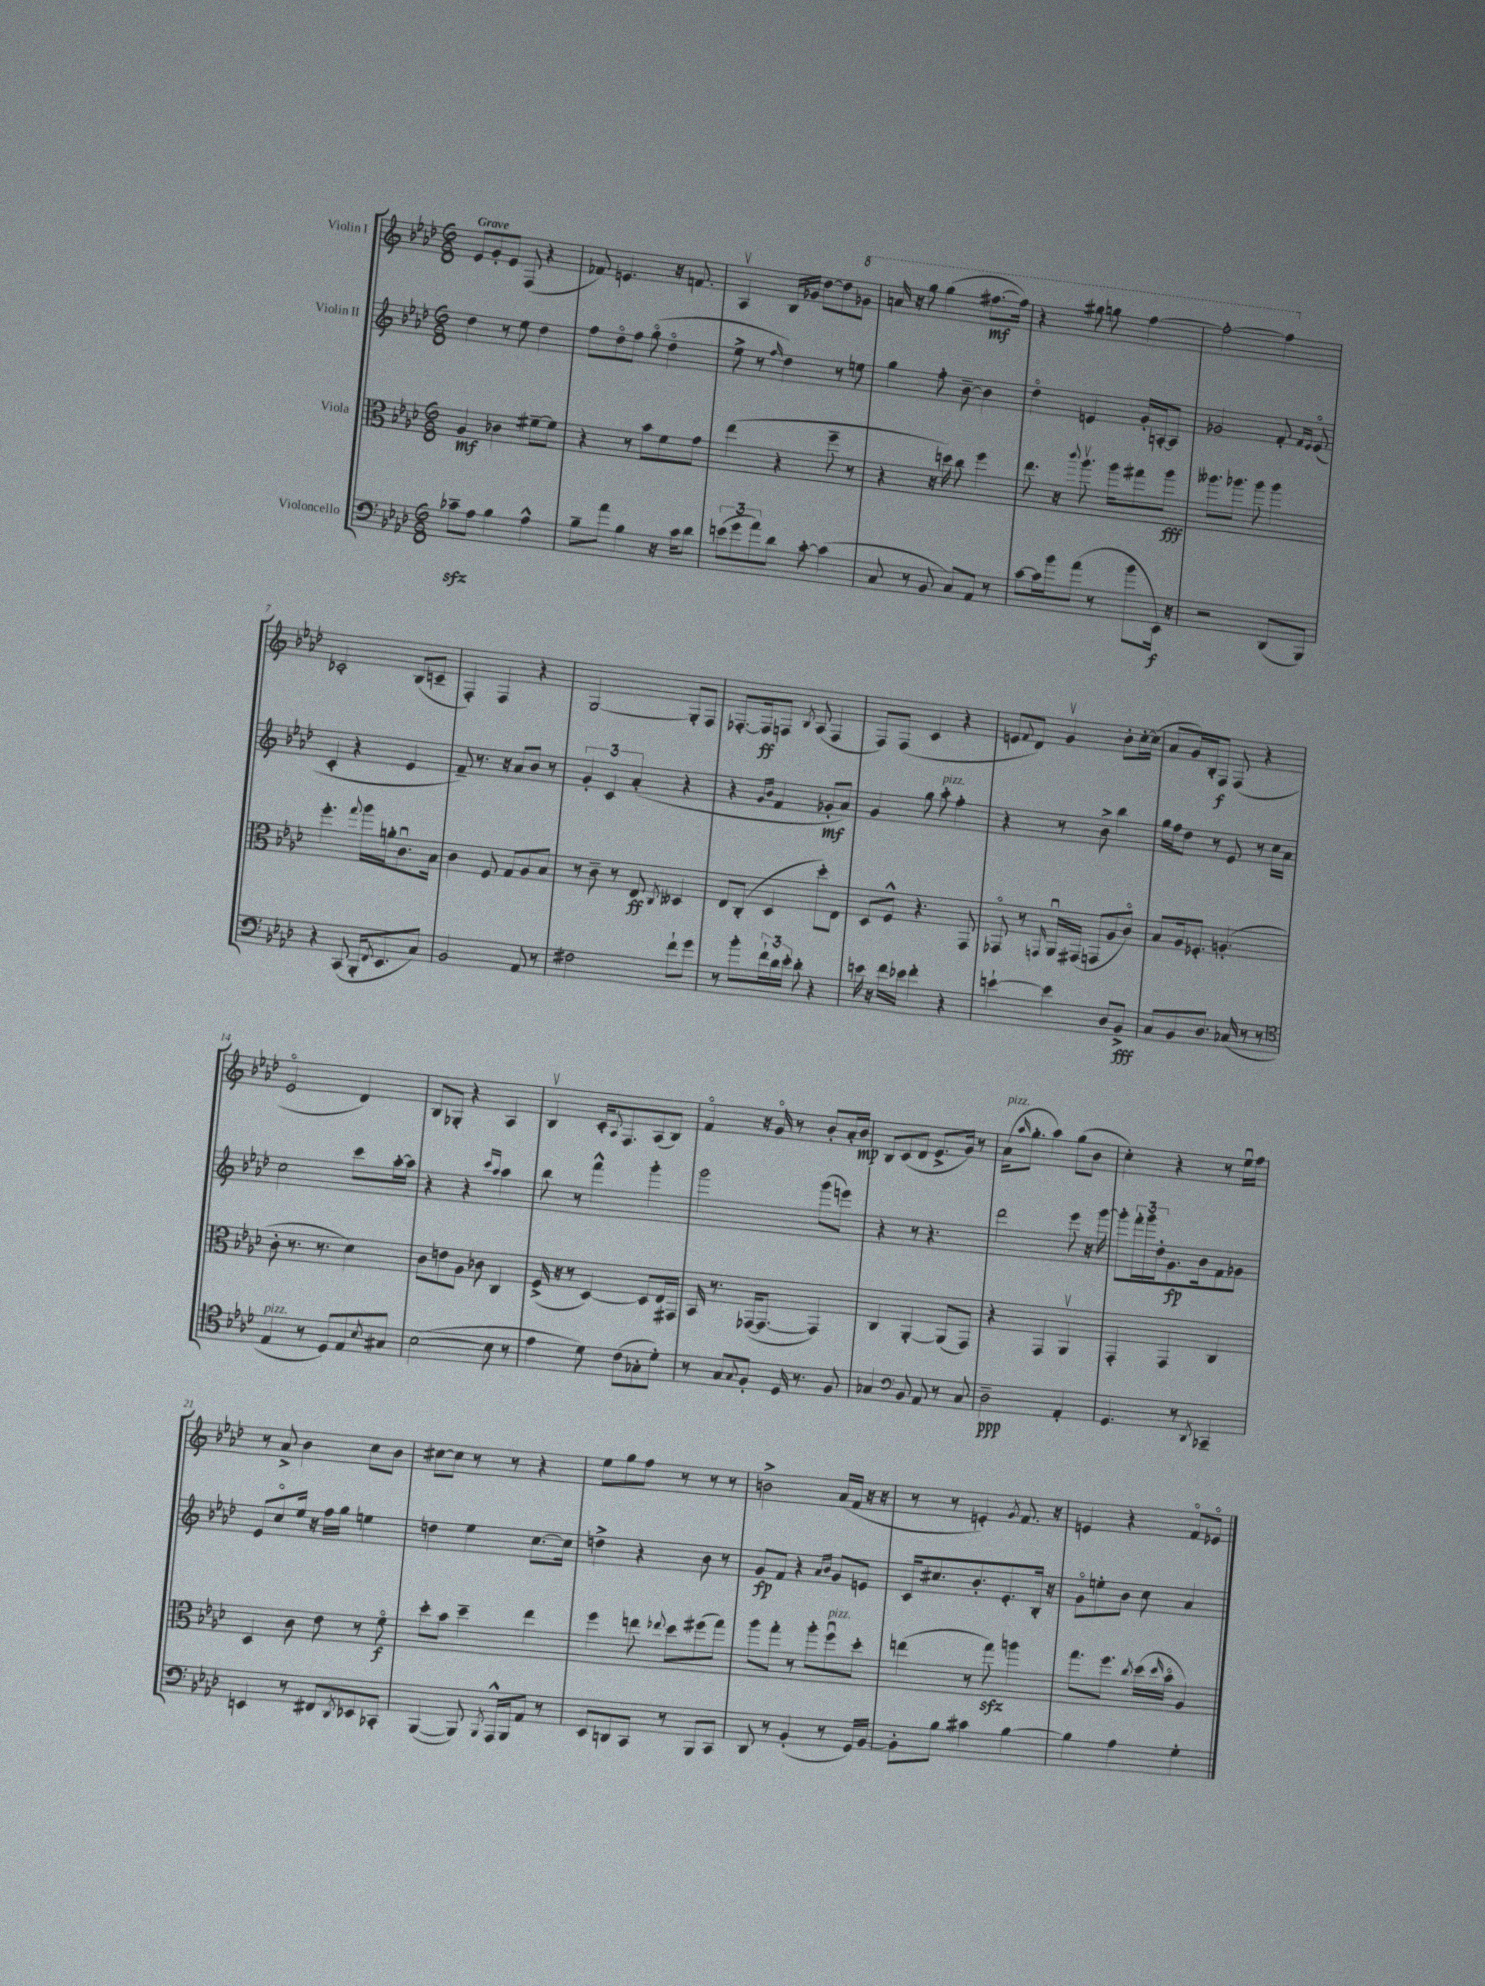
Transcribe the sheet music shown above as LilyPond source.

<<
\new StaffGroup <<
\new Staff = "s0" \with { instrumentName = "Violin I" } {
    \clef treble \key aes \major \numericTimeSignature \time 6/8 \tempo "Grave"
    ees'8 g'8-. ees'8 f8( r4 |
    fes'8) e'4. r16 f'8. |
    aes4\upbow bes16 ges'16 des''8~ des''8 \ottava #1 ges''8 |
    a''16 r16 g'''8 g'''4( fis'''8.~\mf fis'''16) |
    r4 gis'''8 g'''8 f'''4~ |
    f'''2~-. f'''4 \ottava #0 |
    ces'2-. bes8( c'8-- |
    f4-.) f4 r4 |
    g2~ g8-. f8 |
    fes8.~-. fes16\ff f8 \acciaccatura { bes8 } aes8( f4 |
    f8) f8( c'4 r4 |
    e'8 \appoggiatura { f'8 } des'8) g'4\upbow bes'8-. c''16~-. c''16( |
    aes'8 g'16) bes16-. f8\f f8( r4 |
    ees'2\flageolet des'4) |
    bes8 ges8-. r4 aes4 |
    bes4\upbow c'16-. \appoggiatura { aes8 } f8. aes8( bes8) |
    f'4\flageolet r16 g'16\flageolet r8 bes'8-. aes'16-. bes'16\mp |
    bes8 c'8( des'8 ees'8.-> g'16) r8 |
    aes'16^\markup { \italic "pizz." }( \grace { aes''16 } g''8.-. aes''4) g''8( bes'8 |
    c''4-.) r4 r8 ees''16\downbow f''16 |
    r8 aes'8-> bes'4 c''8 bes'8 |
    cis''8~ cis''8 r8 r8 r4 |
    ees''8 g''8 f''8 r8 r8 r8 |
    b'2-> aes'16( f'16 r16 r16 |
    r8 r8 e'4-.) \acciaccatura { g'8 } f'8. r16 |
    e'4 r4 f'8\flageolet ees'8\flageolet \bar "|." |
}
\new Staff = "s1" \with { instrumentName = "Violin II" } {
    \clef treble \key aes \major \numericTimeSignature \time 6/8
    des''4 r8 ees''8 des''4 |
    f''8 des''8\flageolet f''8 g''8\flageolet( des''4\flageolet |
    ees''8-> r8 \grace { f''16 } des''4) r8 e''8 |
    g''4 f''8-. bes'8~-- bes'4 |
    des''4\flageolet e'4 g'16-. a16~-. a8 |
    ges'2 f'8-. \grace { f'16 ees'16 } ees'8\flageolet( |
    c'4-. r4 ees'4 |
    f'8--) r8. r16 aes'8 bes'8 r8 |
    \tuplet 3/2 { g'4-. c'4 aes'4-.( } r4 |
    r4 \grace { g'16 bes'16 } f'4 ges'8-.\mf aes'8) |
    g'4 g''8 aes''8-.^\markup { \italic "pizz." } f''4-. |
    r4 r8 bes'8-> bes''4 |
    g''16 f''16 des''8 r8 ees'8 r8 c''16 aes'16 |
    c''2 c'''8 aes''16~-. aes''16 |
    r4 r4 \grace { c'''16 aes''16 } aes''4 |
    bes''8 r8 f'''4-^ g'''4-. |
    g'''2 g'''8( e'''8) |
    r4 r8 r4. |
    des'''2 ees'''8 r16 g'''16~ |
    g'''8-. \tuplet 3/2 { f'''16-. g'''16 des''16-. } g'8.\fp bes'16 f'8 ges'8 |
    ees'8 c''8\flageolet ees''16 r16 f''16 g''16 e''4 |
    d''4 ees''4 c''8.~ c''16 |
    d''4-> r4 bes'8 r8 |
    g'8\fp f'8 r4 \grace { aes'16 bes'16 } g'8 e'8 |
    c'16 cis''8. bes'8.-. ees'8.-. bes16-. r16 |
    g'8\flageolet e''8-. bes'8 c''8 aes'4 \bar "|." |
}
\new Staff = "s2" \with { instrumentName = "Viola" } {
    \clef alto \key aes \major \numericTimeSignature \time 6/8
    aes4\mf ces'4 fis'8~-- fis'8 |
    r4 r8 bes'8 f'8 g'8 |
    ees''4( r4 f''8-- r8 |
    r4 r16 d''16) c''8 f''4 |
    ees''8. r16 \appoggiatura { c'''8 } aes''8.\upbow aes''16 gis''8 aes''8\fff |
    aeses''8. aes''8. aes''8 aes''4 |
    f''4.-. \appoggiatura { g''8 } aes''16 a'16-. c'8.\downbow bes16 |
    c'4 f8 g8 aes8 bes8 |
    r8 c'8-- r8 ees8\ff \acciaccatura { c8 } deses4 |
    ees8 c8-.( des4 des''8-.) ees8 |
    des8 f8-^ r4. g,8 |
    ges,8\flageolet r8 \grace { g,16 } aes,16\downbow gis,16( g,8 aes8 c'8\flageolet) |
    bes8 aes16 fes8.-. a4.-.( |
    c'8-. r8. r8. des'4) |
    c'8 e'8 aes8 ces'8 c4 |
    f16->( r16 r8 des4~) des8 ees16 gis,16 |
    bes,16 r8. ges,16~( ges,8.~ ges,4) |
    c4 aes,4~-. aes,8( g,8) |
    r4 g,4 aes,4\upbow |
    g,4-. g,4 c4 |
    des4 c'8 ees'8 r8 f'8\flageolet\f |
    des''8-. bes'8 des''4-- ees''4 |
    f''4 e''8 \appoggiatura { ees''8 } des''8 fis''8( g''8) |
    aes''8 g''8-. r8 aes''8-. f''8\downbow^\markup { \italic "pizz." } des''8-. |
    e''4( r8 g''8\sfz) a''4 |
    g''8. f''8. \acciaccatura { c''8 } des''16( \grace { des''16 } bes'16\flageolet aes4) \bar "|." |
}
\new Staff = "s3" \with { instrumentName = "Violoncello" } {
    \clef bass \key aes \major \numericTimeSignature \time 6/8
    ces'8--\sfz aes8 bes4 aes4-^ |
    bes8-- aes'8 bes4 r16 c'16 des'8 |
    \tuplet 3/2 { e'8( g'8 aes'8) } des'8 c'8~-. c'4( |
    c8 r8 bes,8 c8) aes,8 r8 |
    c'8~ c'16 bes'16 aes'8( r8 bes'8 ees,16\f) r16 |
    r2 des,8( bes,,8) |
    r4 c,8( bes,,16-. \acciaccatura { f,8 } ees,8. c8) |
    bes,2 aes,8 r8 |
    fis2 f'8-! g'8 |
    r8 bes'8-. \tuplet 3/2 { f'16-! des'16 ees'16-. } des'8-. r4 |
    e'16 r16 f'16 ees'16 f'4-. r4 |
    e'4~-! e'4 des8 bes,8->\fff |
    c8 bes,8 des8. ces16( r8 r8 |
    \clef tenor ees4^\markup { \italic "pizz." } r8 des8) ees8 \acciaccatura { bes8 } gis8 |
    bes2~( bes8 r8 |
    ees'4 des'8) c'8( ges8-. des'8-.) |
    r8 g8 \appoggiatura { g8 } f8-. des16 r8. f8 |
    ges4 \clef bass bes,8 aes,8 r8 c8 |
    des2--\ppp aes,4-. |
    g,4. r8 \acciaccatura { des,8 } ces,4-- |
    e,4 r8 fis,8 \acciaccatura { des,8 } ees,8 ces,8-. |
    bes,,4~( bes,,8) \acciaccatura { bes,,8 } aes,,16-^ bes,,16 aes,8 r8 |
    ees,8 d,8 c,8 r8 bes,,8 c,8 |
    des,8 r8 bes,4-.( r8 g,16) bes,16~ |
    bes,8-. bes8 cis'4 bes4~ |
    bes4 aes4 g4-. \bar "|." |
}
>>
>>
